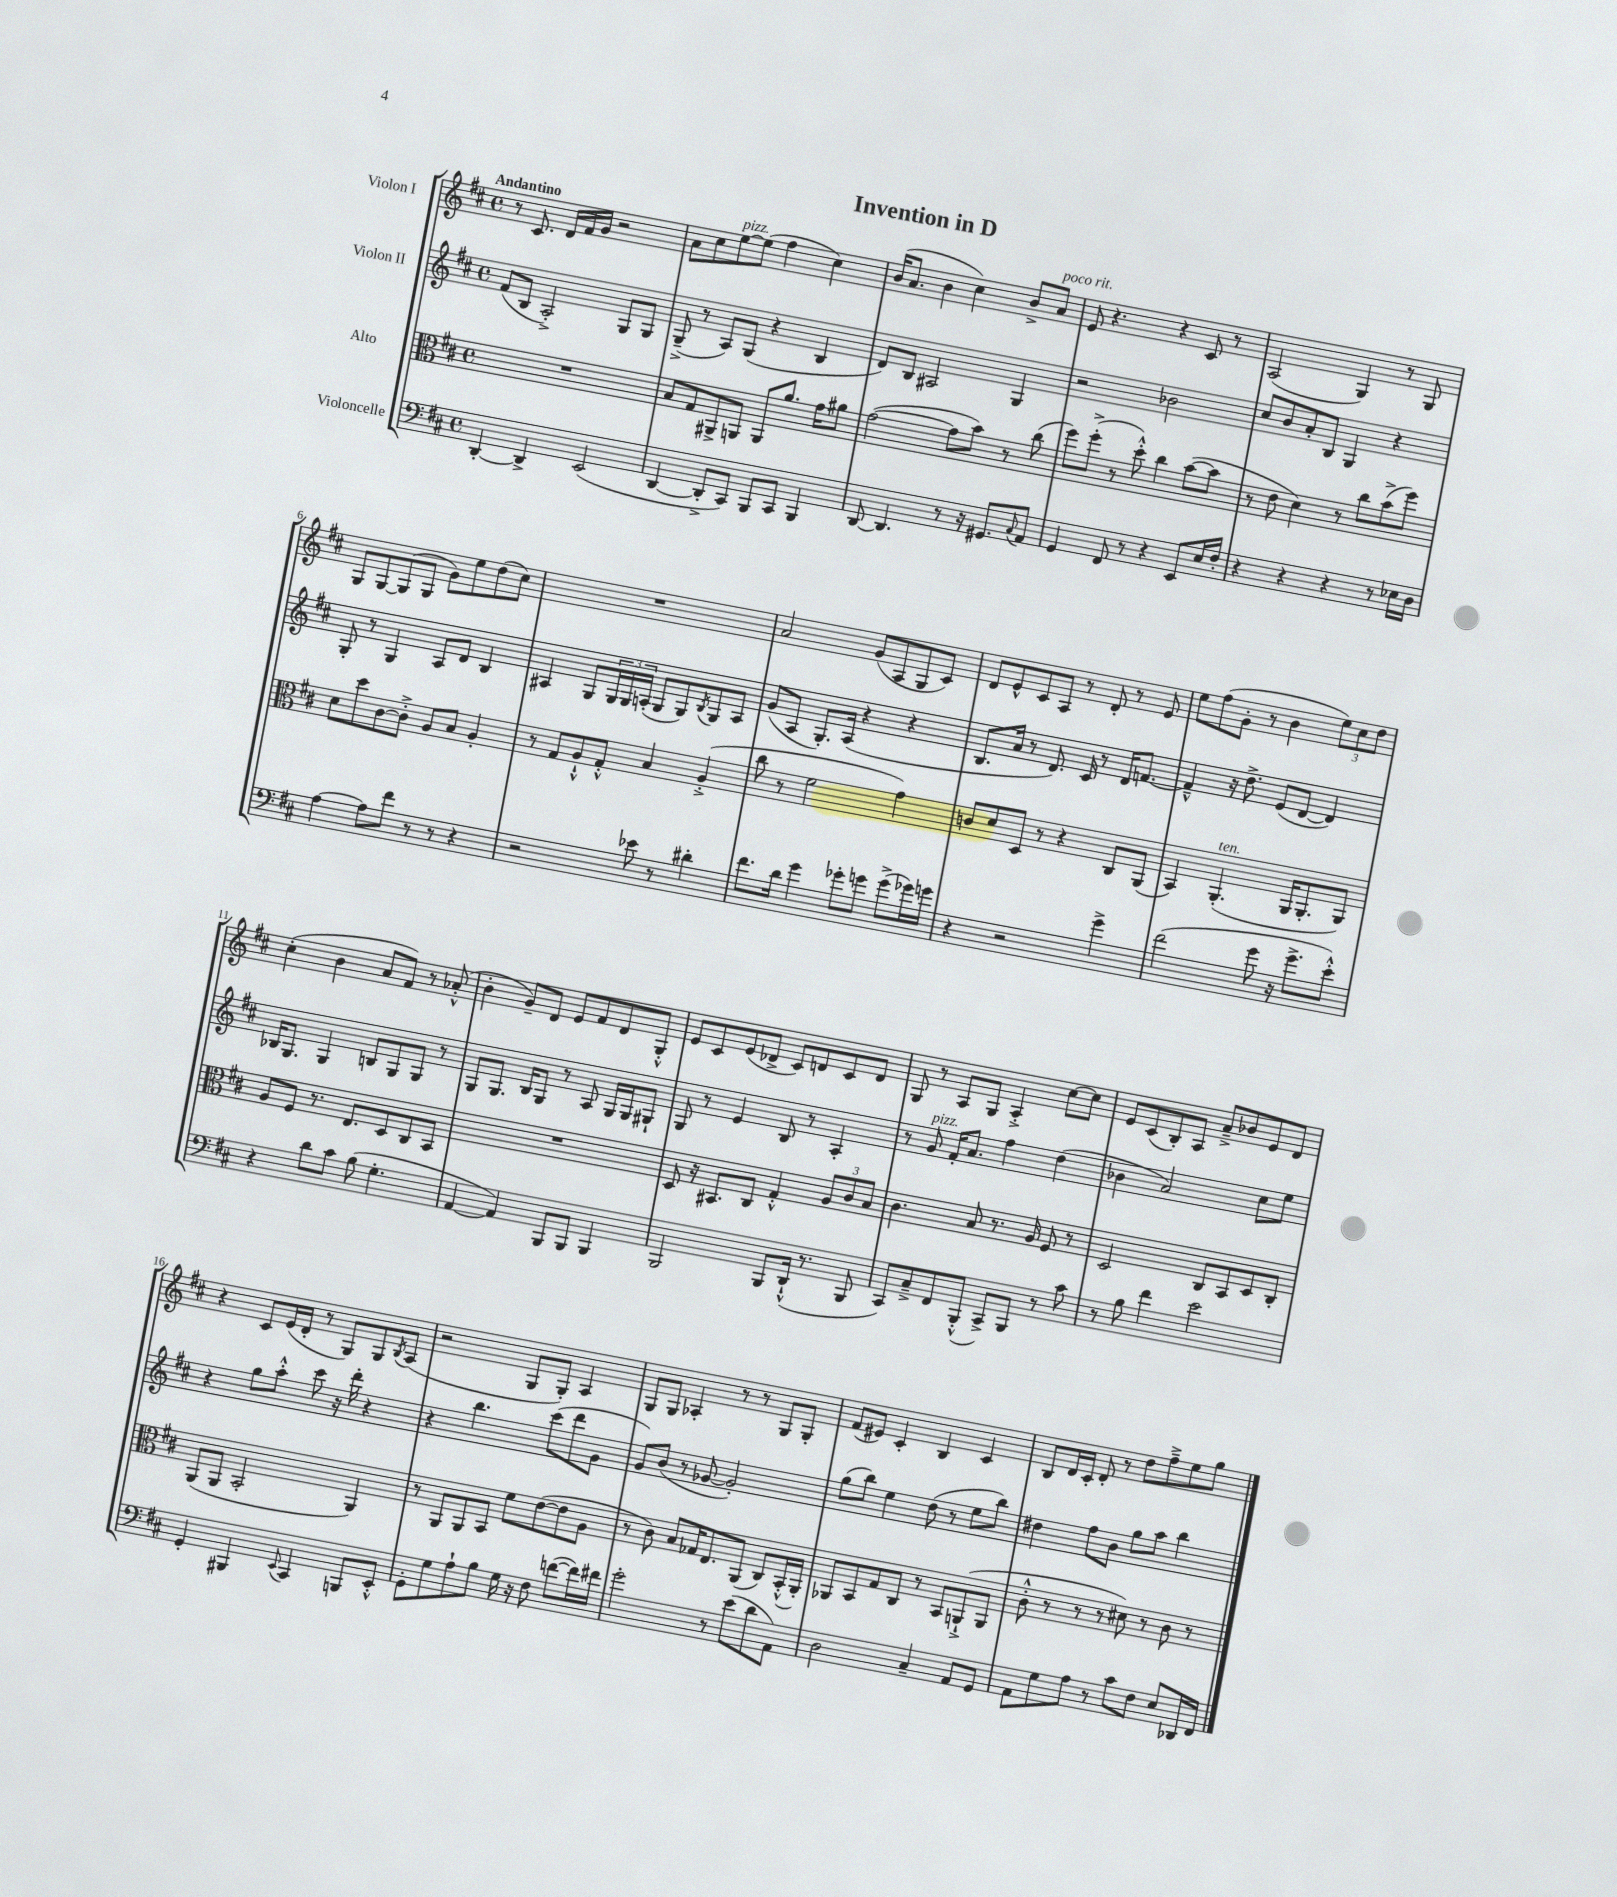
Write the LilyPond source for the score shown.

\header { title = "Invention in D" }
<<
\new StaffGroup <<
\new Staff = "s0" \with { instrumentName = "Violon I" } {
    \clef treble \key d \major \defaultTimeSignature \time 4/4 \tempo "Andantino"
    r8 cis'8. d'16 fis'16 g'16 r2 |
    a'8 cis''8 e''8~^\markup { \italic "pizz." } e''8( fis''4 cis''4) |
    b'16( a'8. b'4 cis''4) b'8-> a'8^\markup { \italic "poco rit." } |
    e'8 r4. r4 cis'8 r8 |
    a2( g4) r8 g8 |
    g8 g8~ g8( g8 g'8) e''8 d''8( cis''8) |
    R1 |
    a'2 g'8( a8 g8 cis'8) |
    d'8 e'8-^ cis'8 a8 r8 d'8-. r8 e'8 |
    e''8 fis''8( g'8-. r8 b'4 \tuplet 3/2 { e''8) cis''8 d''8 } |
    cis''4-.( b'4 a'8 fis'8) r8 aes'8-.-^( |
    b'4-. g'8--) d'8 e'8 fis'8 d'8 g8-.-^ |
    e'8 cis'8 e'8( des'8-> cis'8) d'8 cis'8 d'8 |
    g8 r8 a8 g8 a4-.-> cis''8~ cis''8 |
    e'8 cis'8( b8-.) a8 a'8---> bes'8 e'8 d'8 |
    r4 cis'8 e'16( d'16-. r8 g8) g8 \acciaccatura { b8 } a8( |
    r2 g8 g8-.) a4 |
    g8 g8 aes4-. r8 r8 g8 g8-. |
    fis'8( eis'8) cis'4-. b4 cis'4 |
    b8 d'16 cis'16-. d'8-. r8 d''8 fis''8---> e''8 g''8 \bar "|." |
}
\new Staff = "s1" \with { instrumentName = "Violon II" } {
    \clef treble \key d \major \defaultTimeSignature \time 4/4
    fis'8( b8 a2-.->) g8 g8 |
    g8--->( r8 a8) g8( r4 b4 |
    d'8) b8 ais2 g4 |
    r2 bes'2 |
    cis''8 b'8 a'8-. b8 g4 r4 |
    g8-. r8 g4 a8 d'8 b4 |
    ais4 g8 \tuplet 3/2 { g16 g16 a16-.( } g8 g8) \acciaccatura { b8 } g8 a8 |
    g'8( a8 g8.-.) a16( r4 r4 |
    b8. a'16 r8 d'8.) cis'16 r8 d'16 f'8.~ |
    f'4---^ r16 d''8.-> e'8( d'8~ d'4) |
    bes16 g8. g4 b8 g8 g8 r8 |
    g8 g8. b16 g8 r8 a8 g16 g16 gis8-! |
    g8 r8 e'4 b8 r8 a4-. |
    r8 g'8^\markup { \italic "pizz." } fis'16-. a'8. fis''4 d''4( |
    bes'4 a'2) cis''8 e''8 |
    r4 g''8 a''8-.-^ cis'''8 r16 d'''16-. r4 |
    r4 b''4. cis'''8( d'''8 g'8 |
    g'8) b'8( r8 ges'8~ ges'2-.) |
    g''8( b''8) e''4 d''8( r8 e''8 b''8) |
    dis''4 fis''8 b'8 g''8 a''8 b''4 \bar "|." |
}
\new Staff = "s2" \with { instrumentName = "Alto" } {
    \clef alto \key d \major \defaultTimeSignature \time 4/4
    R1 |
    b8 g8 ais,8-> a,8 a,8 a'8. g'16 ais'8 |
    g'2~( g'8 b'8) r8 cis''8( |
    fis''8) fis''8-.->( r8 d''8-.-^) cis''4 b'8~( b'8 |
    r8 e'8 d'4) r8 cis''8 b'8->( fis''8) |
    d'8 d''8 cis'8~ cis'8-.-> a8 b8 a4-. |
    r8 g8 a8-!-^ g8-.-^ b4 a4-.->( |
    cis''8 r8 fis'2 g'4) |
    c'8 d'8 d8 r8 r4 cis8 a,8( |
    b,4) a,4.-.^\markup { \italic "ten." }( a,16 a,8.-. a,8) |
    a8 fis8 r8. e8. d8 cis8 b,8 |
    R1 |
    d8 r16 bis,8. cis8 g4-.-^ \tuplet 3/2 { a8 cis'8 b8 } |
    cis'4. b8 r8. a16 fis8 r8 |
    d2 cis8 b,8 d8 cis8-. |
    a,8( a,8 b,2-. a,4) |
    r8 a,8 a,8 b,8 fis'8 e'8~( e'8 a8 |
    r8 cis'8) b8 ges16 e8. a,8( cis8) b,16-.-^( a,16-.) |
    aes,8 b,8 g8 cis8 r8 b,8 a,8-!->( a,8 |
    cis'8-.-^ r8 r8 r8 dis'8) r8 cis'8 r8 \bar "|." |
}
\new Staff = "s3" \with { instrumentName = "Violoncelle" } {
    \clef bass \key d \major \defaultTimeSignature \time 4/4
    d,4~-. d,4-> e,2( |
    d,4~ d,8-.-> cis,8) b,,8 cis,8 b,,4 |
    d,8~ d,4. r8 r16 gis,8. \appoggiatura { cis8 } a,8 |
    g,4 fis,8 r8 r4 e,8 e16 fis16-. |
    r4 r4 r4 r8 ees16 d16 |
    a4~ a8 fis'8 r8 r8 r4 |
    r2 ees'8 r8 dis'4-. |
    fis'8. d'16 g'4 ges'8-. g'8 g'8->( ges'16) g'16 |
    r4 r2 g'4-> |
    fis'2( g'8 r16 g'8.-> e'8-.-^) |
    r4 d'8 cis'8 b8( g4.-. |
    a,4~ a,4) b,,8 b,,8 b,,4 |
    b,,2 b,,8 d,16-!-^( r8. b,,8 |
    cis,8) cis8---> fis,8 b,,8-.-^( cis,8->) b,,8 r8 cis'8 |
    r8 b8 fis'4 e'2 |
    g,4-. bis,,4 \appoggiatura { e,8 } cis,4 b,,8 e,8-.-^ |
    g,8-. g8 a8-! b8 g16 r16 fis8 f'8~( f'16) fis'16 |
    g'2-. r8 e'8( d'8 a,8) |
    d2 cis4-- a,8 g,8 |
    a,8 g8 a8 r8 cis'8 fis8 e8 des,16 fis,16 \bar "|." |
}
>>
>>
